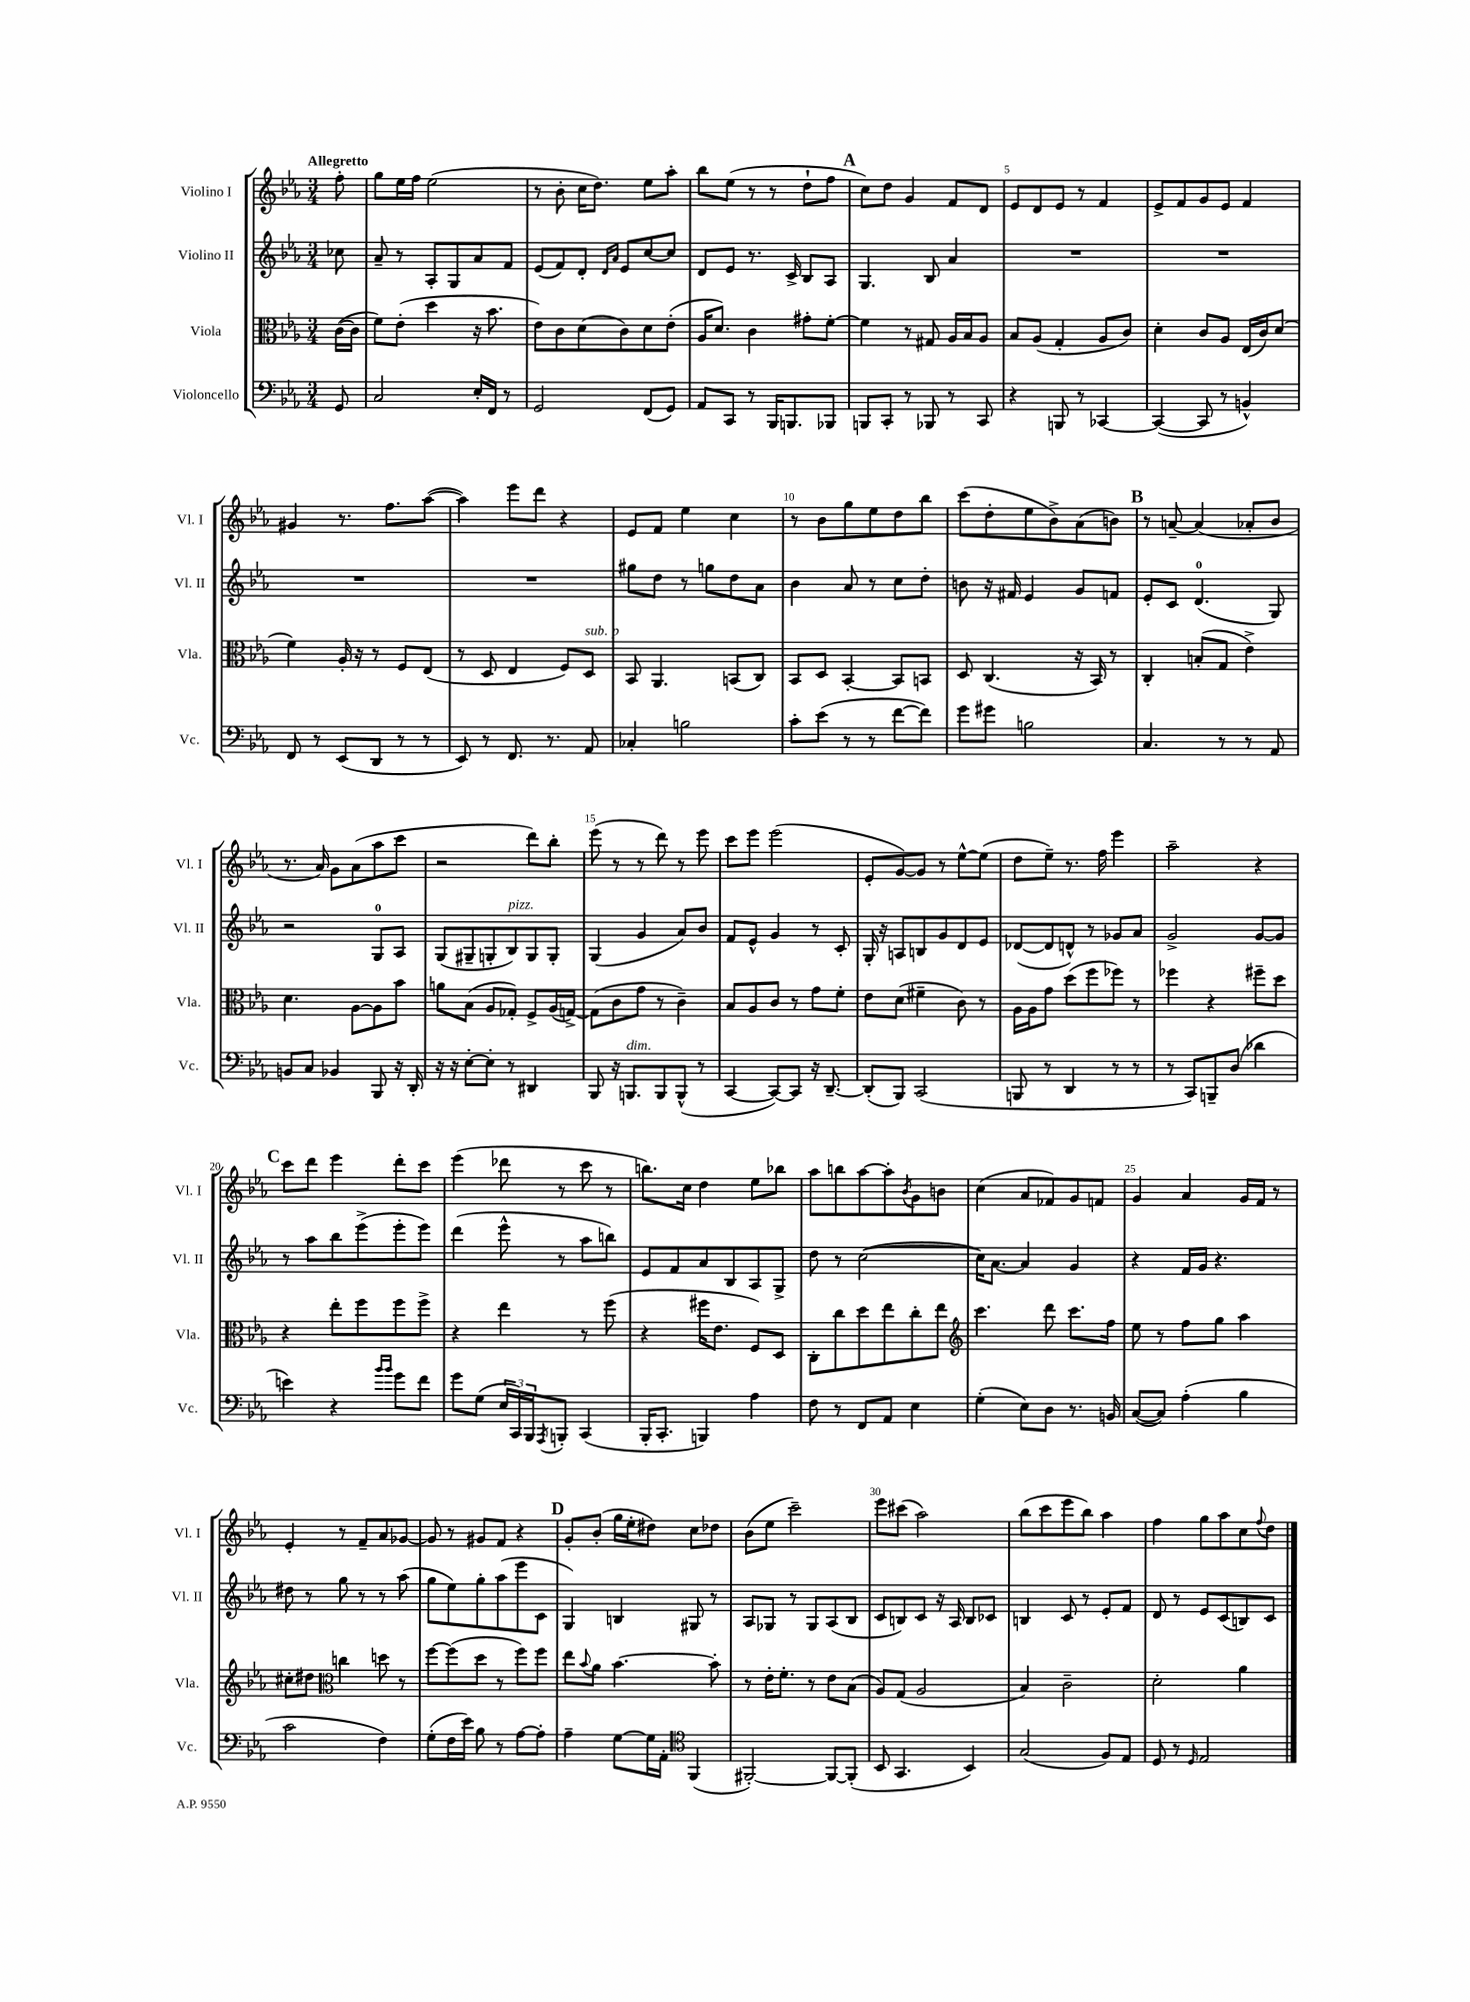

**kern	**kern	**kern	**kern
*staff4	*staff3	*staff2	*staff1
*clefF4	*clefC3	*clefG2	*clefG2
*k[b-e-a-]	*k[b-e-a-]	*k[b-e-a-]	*k[b-e-a-]
*M3/4	*M3/4	*M3/4	*M3/4
8GG	([16c	8cc-	8ff'
.	16c]	.	.
=	=	=	=
2C	8f)	8a-~	8gg
.	(8e-'	8r	16ee-
.	.	.	16ff
.	4dd	8A-'	(2ee-
.	.	8G	.
16E-'	16r	8a-	.
16FF	8.b-	.	.
8r	.	8f	.
=	=	=	=
2GG	8e-)	(8e-	8r
.	8c	8f)	8b-'
.	(8d	8d'	16cc
.	.	.	8.dd)
.	.	16qqd	.
.	.	16qqa-	.
.	8c)	8e-	.
(8FF	8d	[8cc	8ee-
8GG)	(8e-'	8cc]	8aa-'
=	=	=	=
8AA-	16A-	8d	8bb-
.	8.d)	.	.
8CC	.	8e-	(8ee-
8r	4c	8.r	8r
16BBB-	.	.	8r
8.BBB	.	16c^	.
.	8g#'	8B-	8dd`
8BBB-	[8f'	8A-	8ff
=	=	=	=
8BBB	4f]	4.G	8cc)
8CC'	.	.	8dd
8r	8r	.	4g
8BBB-	8G#	8B-	.
8r	16A-	4a-	8f
.	16B-	.	.
8CC	8A-	.	8d
=	=	=	=
4r	8B-	2.r	8e-
.	(8A-	.	8d
8BBB	4G'	.	8e-
8r	.	.	8r
[4CC-	8A-	.	4f
.	8c)	.	.
=	=	=	=
(4CC-_	4d'	2.r	8e-^
.	.	.	8f
8CC-]	8c	.	8g
8r	8A-	.	8e-
4BB^^)	(16E-	.	4f
.	16c)	.	.
.	(8d	.	.
=	=	=	=
8FF	4f)	2.r	4g#
8r	.	.	.
(8EE-	16A-'	.	8.r
.	16r	.	.
8DD	8r	.	.
.	.	.	8.ff
8r	8F	.	.
8r	(8E-	.	([8aa-
=	=	=	=
8EE-)	8r	2.r	4aa-])
8r	8D	.	.
8.FF	4E-	.	8eee-
.	.	.	8ddd
8.r	.	.	.
.	8F)	.	4r
8AA-	8D	.	.
=	=	=	=
4C-'	8BB-	8gg#	8e-
.	4.AA-	8dd	8f
2B	.	8r	4ee-
.	.	8gg	.
.	(8BB	8dd	4cc
.	8C)	8a-	.
=	=	=	=
8c'	8BB-	4b-	8r
(8e-	8D	.	8b-
8r	[4BB-'	8a-	8gg
8r	.	8r	8ee-
[8f	8BB-]	8cc	8dd
8f])	8BB	8dd'	8bb-
=	=	=	=
8g	8D	8b	(8ccc
8g#	(4.C	16r	8dd'
.	.	16f#	.
2B	.	4e-	8ee-
.	.	.	8b-^)
.	16r	8g	(8a-
.	16BB-)	.	.
.	8r	8f	8b)
=	=	=	=
4.C	4C'	8e-'	8r
.	.	8c	[8a~
.	(8B'	(4.d	(4a]
8r	8G	.	.
8r	4e-^)	.	8a-'
8AA-	.	8G)	8b-
=	=	=	=
8BB	4.d	2r	8.r
8C	.	.	.
.	.	.	16a-)
4BB-	.	.	8g
.	[8A-	.	(8a-
8BBB-	8A-]	8G	8aa-
16r	8b-	8A-	8ccc
16DD'	.	.	.
=	=	=	=
16r	8a	(8G	2r
16r	.	.	.
[8E-'	(8B-	8G#~	.
8E-']	8A-	8G'	.
8r	8G-')	8B-)	.
4DD#	8F^	8G	8ddd)
.	(16A-	8G'	8bb-'
.	[16G^)	.	.
=	=	=	=
8BBB-	(8G]	(4G	(8eee-
16r	8c	.	8r
8.BBB	.	.	.
.	8g	4g	8r
8BBB	8r	.	8ddd)
(8BBB^^	4c~)	8a-)	8r
8r	.	8b-	8eee-
=	=	=	=
[4CC	8B-	8f	8ccc
.	8A-	8e-^^	8eee-
8CC_)	8c	4g	(2eee-
8CC]	8r	.	.
16r	8g	8r	.
[8.DD~	.	.	.
.	8f'	8c'	.
=	=	=	=
(8DD']	8e-	16G'	8e-'
.	.	16r	.
8BBB-)	(8d	8A	[8g)
(2CC	4f#~	8B	8g]
.	.	8g	8r
.	8c)	8d	[8ee-^^
.	8r	8e-	(8ee-]
=	=	=	=
8BBB	16A-	([8d-	8dd
.	16A-	.	.
8r	8g	8d-]	8ee-~)
4DD	(8dd	8d^^)	8.r
.	8ff	8r	.
.	.	.	16ff
8r	8ff-)	8g-	4eee-
8r	8r	8a-	.
=	=	=	=
8r	4ff-	2g^	2aa-~
8CC)	.	.	.
8BBB~	4r	.	.
(8D	.	.	.
4d-	8ff#~	[8g	4r
.	8dd	8g]	.
=	=	=	=
4e)	4r	8r	8ccc
.	.	8aa-	8ddd
4r	8ee-'	8bb-	4eee-
.	8ff	(8eee-^	.
16qqb-	.	.	.
16qqb-	.	.	.
8g	8ff	8eee-'	8ddd'
8f	8ff^	8eee-)	8ccc
=	=	=	=
8g	4r	(4ddd	(4eee-
(8G	.	.	.
24E-	4ee-	8eee-^^	8ddd-
24CC)	.	.	.
24BBB-	.	.	.
8qAAA-	.	.	.
8BBB'	.	8r	8r
(4CC	8r	8aa-	8ccc
.	(8ff	8bb)	8r
=	=	=	=
16BBB-'	4r	8e-	8.bb)
8.CC'	.	.	.
.	.	8f	.
.	.	.	16cc
4BBB)	16ff#	8a-	4dd
.	8.e-	.	.
.	.	8B-	.
4A-	8F)	8A-	8ee-
.	8D	8G^	8bb-
=	=	=	=
8F	8C'	8dd	8aa-
8r	8cc	8r	8bb
8FF	8dd	([2cc	[8aa-
8AA-	8ee-	.	8aa-']
.	.	.	8qb-
4E-	8cc'	.	8g
.	8ee-	.	8b
=	=	=	=
*	*clefG2	*	*
(4G'	4.ccc	16cc])	(4cc
.	.	[8.a-	.
8E-)	.	4a-]	8a-
8D	8ddd	.	8f-)
8.r	8.ccc	4g	8g
.	.	.	8f
16BB	16ff	.	.
=	=	=	=
([8C	8ee-	4r	4g
8C])	8r	.	.
(4A-'	8ff	16f	4a-
.	.	16g	.
.	8gg	4.r	.
4B-	4aa-	.	16g
.	.	.	16f
.	.	.	8r
=	=	=	=
2c	8cc#'	8dd#	4e-'
.	8dd#	8r	.
*	*clefC3	*	*
.	4cc	8gg	8r
.	.	8r	8f~
4F)	8dd	8r	8a-
.	8r	(8aa-	[8g-
=	=	=	=
(8G'	[8ff	8gg	8g-]
16F	(8ff]	8ee-)	8r
16e-)	.	.	.
8B-	8dd	8gg'	8g#
8r	8r	(8aa-	8f
[8A-	8ff)	8eee-	4r
8A-']	8ff	8c	.
=	=	=	=
4A-~	8ee-	4G)	8g'
.	8qqb-	.	.
.	8a-	.	(8b-'
[8G	[4.b-	4B	16gg
.	.	.	16ee-'
16G]	.	.	8dd#)
16AA-'	.	.	.
*clefC4	*	*	*
(4FF	.	8G#	8cc
.	8b-']	8r	8dd-
=	=	=	=
[2FF#')	8r	8A-	(8b-
.	16e-'	8G-	8ee-
.	8.f'	.	.
.	.	8r	2ccc~)
.	8r	8G-	.
8FF#_	8e-	(8A-	.
(8FF#']	(8B-	8B-	.
=	=	=	=
8BB-	8A-)	8c	8eee-
4.GG	(8G	8B)	(8ccc#
.	2A-	8c	2aa-)
.	.	16r	.
.	.	16A-	.
4BB-)	.	8B	.
.	.	8c-	.
=	=	=	=
(2G	4B-)	4B	(8bb-
.	.	.	8ccc
.	2c~	8c	8eee-
.	.	8r	8bb-)
8F)	.	8e-'	4aa-
8E-	.	8f	.
=	=	=	=
8D	2d'	8d	4ff
8r	.	8r	.
16qqD	.	.	.
2E-	.	8e-	8gg
.	.	(8c	8aa-
.	4a-	8B)	8cc
.	.	.	8qqff
.	.	8c	8dd
==	==	==	==
*-	*-	*-	*-
